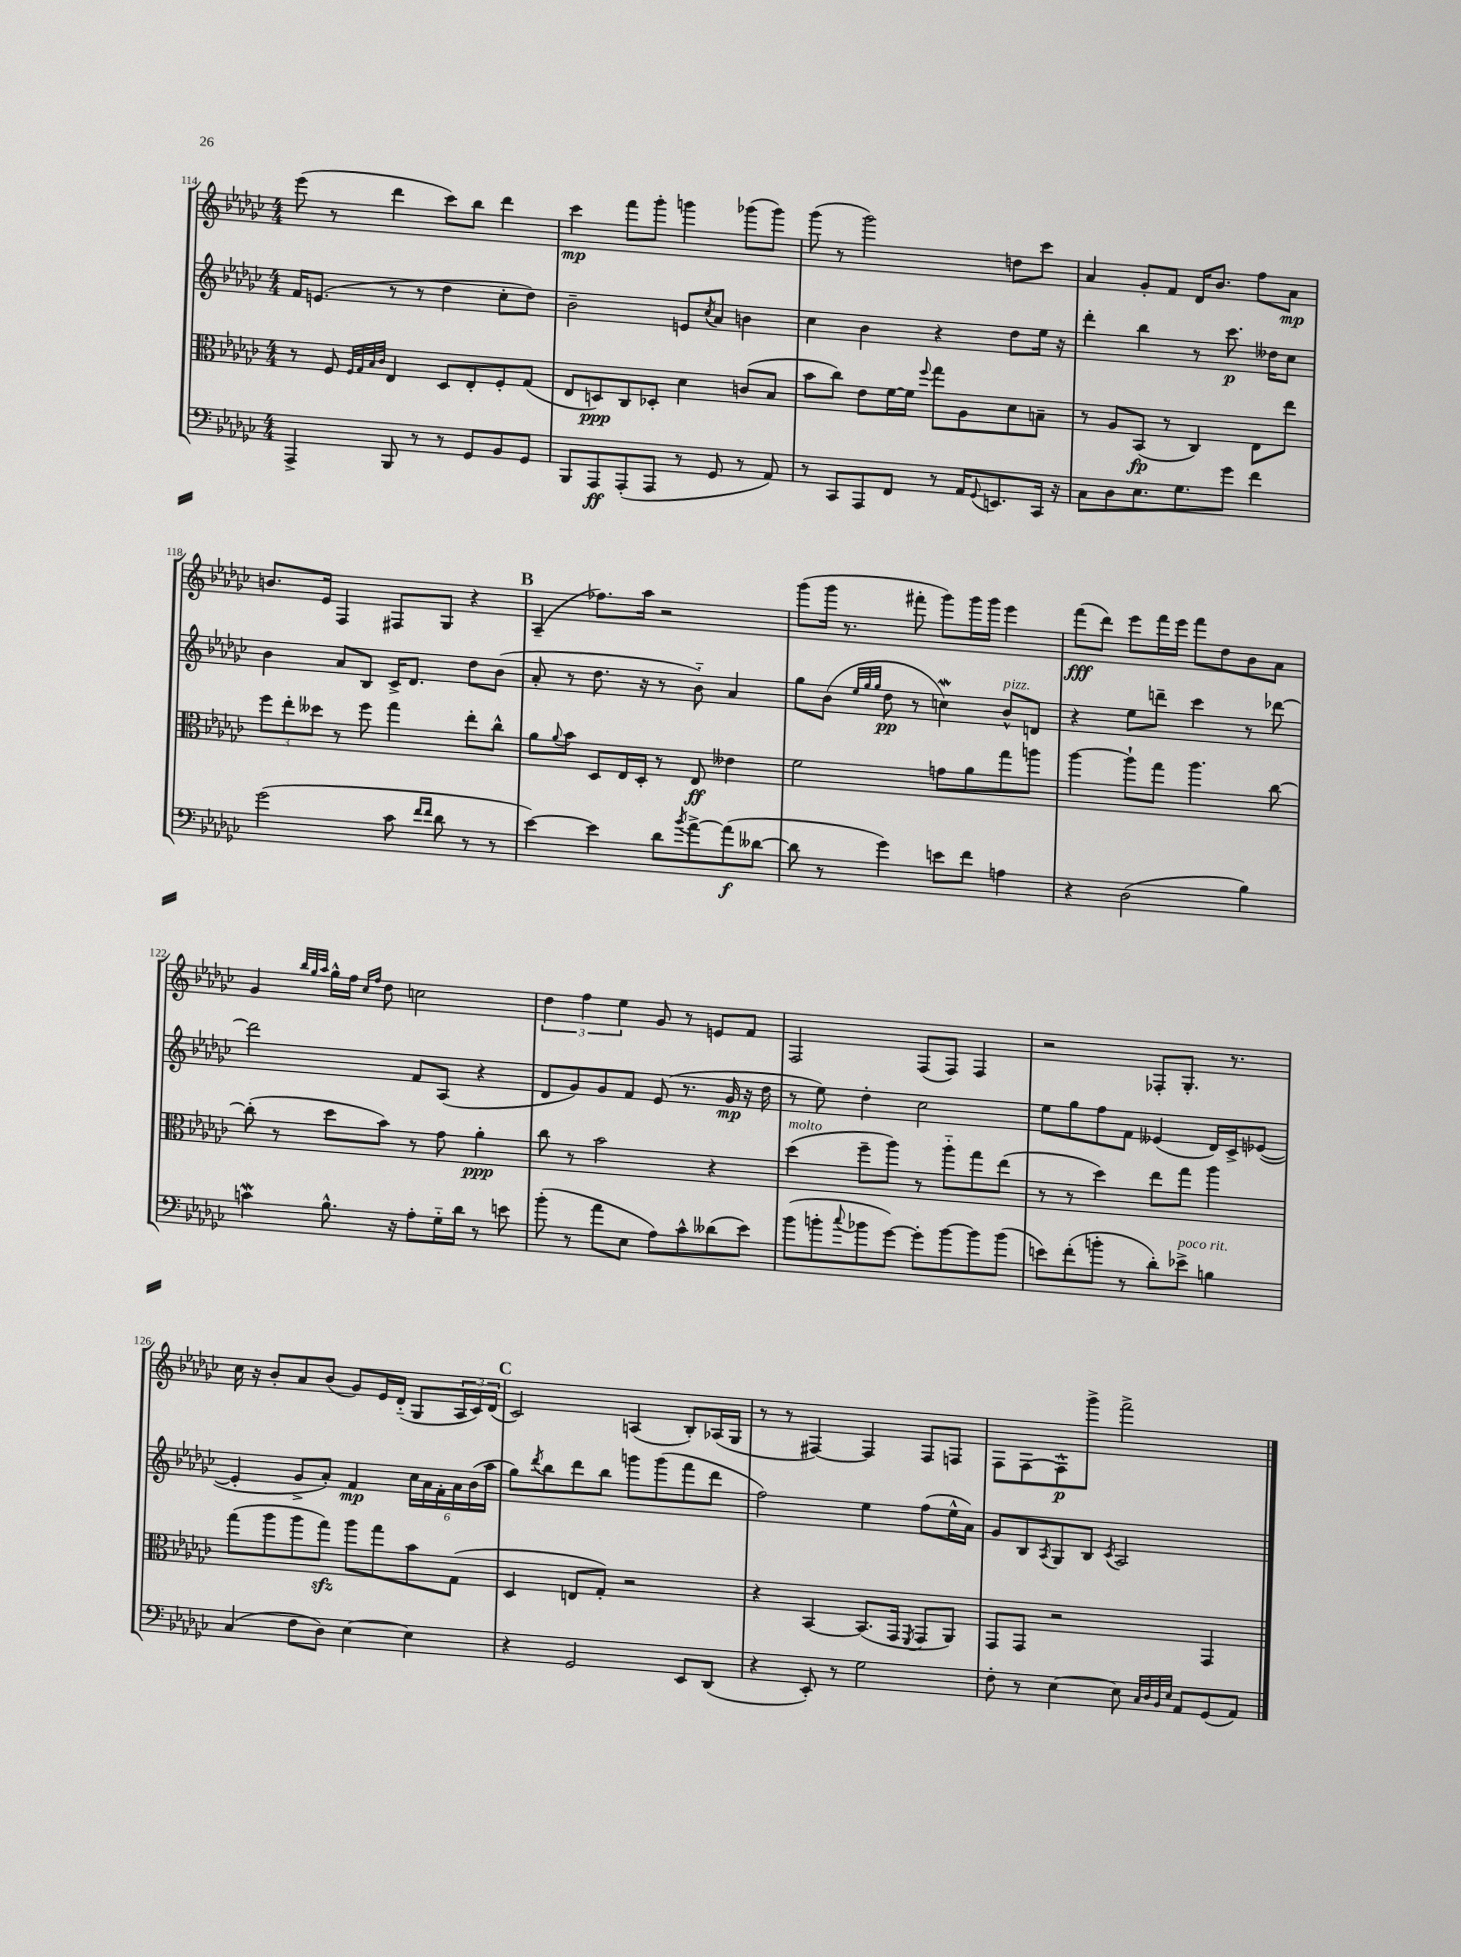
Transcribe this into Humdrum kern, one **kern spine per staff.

**kern	**kern	**kern	**kern
*staff4	*staff3	*staff2	*staff1
*clefF4	*clefC3	*clefG2	*clefG2
*k[b-e-a-d-g-c-]	*k[b-e-a-d-g-c-]	*k[b-e-a-d-g-c-]	*k[b-e-a-d-g-c-]
*M4/4	*M4/4	*M4/4	*M4/4
4AAA-^	8r	16f	(8eee-
.	.	(8.e	.
.	8F	.	8r
.	32qqF	.	.
.	32qqG-	.	.
.	32qqB-	.	.
.	32qqc-	.	.
8BBB-	4E-	8r	4ddd-
8r	.	8r	.
8r	8D-	4dd-	8ccc-)
8GG-	8E-'	.	8bb-
8BB-	8F'	8cc-'	4ddd-
8GG-	(8G-	8dd-)	.
=	=	=	=
8BBB-	8E-	2b-~	4ccc-
8AAA-	8D)	.	.
(8AAA-'	8C-	.	8fff
8AAA-	8D-'	.	8ggg-'
8r	4d-	8e	4ggg
.	.	8qcc-	.
8GG-	.	8a-	.
8r	(8c	4b	(8ggg-
8AA-)	8B-	.	8ggg-)
=	=	=	=
8r	8b-	4cc-	(8ggg-
8CC-	8cc-)	.	8r
8AAA-	8e-	4b-	2ggg-)
8FF	[16f	.	.
.	16f]	.	.
.	8qqff	.	.
8r	8gg-	4r	.
16AA-	8A-	.	.
8qqGG-	.	.	.
8.EE	.	.	.
.	8d-	8dd-	8dd
16CC-	8B~	16ee-	8ccc-
16r	.	16r	.
=	=	=	=
8C-	8r	4ddd-'	4a-
8D-	8A-	.	.
8.E-	(8BB-	4bb-	8g-'
.	8r	.	8f
8.G-	.	.	.
.	4C-)	8r	16d-
.	.	.	8.b-
8g-	.	8.ccc-	.
4f	8E-	.	8ff
.	.	16dd--	.
.	8ee-	8cc-	8a-
=	=	=	=
(2g-	12ff	4b-	8.b
.	12ee-'	.	.
.	12dd--	.	.
.	.	.	16e-
.	8r	8a-	4F
.	8ff	8B-	.
8c-	4gg-	16c-^	8F#
.	.	8.d-	.
16qqf	.	.	.
16qqf	.	.	.
8d-	.	.	8G-
8r	8ee-'	8dd-	4r
8r	8cc-^^	(8b-	.
=	=	=	=
[4e-)	8a-	8a-'	(4A-~
.	8qqa-	.	.
.	8b-	8r	.
4e-]	8D-	8.dd-	8.ff-)
.	16E-	.	.
.	16D-'	16r	16aa-
8d-	8r	8r	2r
8qb-	.	.	.
[8a-^	8E-	8b-'~)	.
(8a-]	4e--	4a-	.
[8d--	.	.	.
=	=	=	=
8d--]	2f	8gg-	(8ggg-
8r	.	(8b-	16ggg-
.	.	.	8.r
.	.	32qqee-	.
.	.	32qqgg-	.
.	.	32qqgg-	.
4g-)	.	8dd-	.
.	.	8r	8fff#'
8e	8g	4cc)	8ggg-)
8f	8a-	.	16ggg-
.	.	.	16ggg-
4A	8gg-	8b-^^	4eee-
.	8aa	8d	.
=	=	=	=
4r	[4aa-	4r	(8fff
.	.	.	8ddd-)
(2D-	8aa-`]	8ee-	8eee-
.	8gg-	8ddd~	16fff
.	.	.	16eee-
.	4.aa-	4ccc-	8fff
.	.	.	8dd-
4B-)	.	8r	8b-
.	[8cc-	[8ddd-	8a-
=	=	=	=
4c	(8cc-']	2ddd-]	4g-
.	8r	.	.
.	.	.	32qqbb-
.	.	.	32qqgg-
.	.	.	32qqaa-
8.B-^^	8dd-	.	16gg-^^
.	.	.	16ff
.	.	.	16qqcc-
.	.	.	16qqff
.	8b-)	.	8dd-
16r	.	.	.
8A-'	8r	8f	2cc
16G-'~	8g-	(8A-	.
16d-	.	.	.
8r	4a-'	4r	.
8e	.	.	.
=	=	=	=
(8b-'	8cc-	8d-	6dd-
8r	8r	8g-)	.
.	.	.	6ff
8a-	2b-	8g-	.
.	.	.	6ee-
8E-	.	8f	.
8A-)	.	(8e-	8g-
8c-^^	.	8.r	8r
(8d--	4r	.	8e
.	.	16g-	.
8e-)	.	16r	8f
.	.	16dd-	.
=	=	=	=
(8b-	(4dd-	8r	2F
8b'	.	8ee-)	.
8qqcc-	.	.	.
8b-	8ff~	4dd-'	.
[8g-)	8aa-)	.	.
8g-']	8r	2cc-	(8F
[8b-	8aa-'~	.	8F)
8b-]	8gg-	.	4F
(8b-	(8ee-	.	.
=	=	=	=
8e)	8r	8ee-	2r
(8f'	8r	8gg-	.
8b'	4dd-)	8ff	.
8r	.	8f	.
8d-')	8ee-	(4e--	8F-'
8e-^	8gg-	.	8.G-'
4B	4aa-	16d-)	.
.	.	16c-^	8.r
.	.	([8e-	.
=	=	=	=
(4C-	(8gg-	4e-']	16cc-
.	.	.	16r
.	8aa-	.	8b-'
8F	8aa-	8g-^	8a-
8D-)	8gg-)	8a-')	(8b-
[4E-	8aa-	4f	8g-)
.	8gg-	.	16e-
.	.	.	(16d-'~
4E-]	8b-	24cc-	8G-
.	.	24a-	.
.	.	24f'	.
.	(8G-	24a-	24A-
.	.	(24b-	24c-)
.	.	24aa-	(24d-
=	=	=	=
4r	4D-	8gg-)	2c-)
.	.	8qddd-	.
.	.	8bb-	.
2GG-	8E	8ddd-	.
.	8G-')	8bb-	.
.	2r	8ggg	(4A
.	.	(8ggg	.
8EE-	.	8fff	8B-')
(8DD-	.	8ddd-	(16A-
.	.	.	16G-
=	=	=	=
4r	4r	2ff)	8r
.	.	.	8r
8EE-')	[4BB-	.	[4F#)
8r	.	.	.
2G-	(8.BB-]	4ee-	4F#]
.	16GG-	.	.
.	8qFF	.	.
.	8GG-	(8ff	8F#
.	8AA-)	16ee-^^	8F
.	.	16a-)	.
=	=	=	=
8F'	8GG-	8g-	8F
8r	8GG-	8B-	[8F
.	.	8qA-	.
[4E-	2r	8G-	8F^^]
.	.	8B-	8ggg-^
.	.	8qc-	.
8E-]	.	2A-	2fff^
32qqC-	.	.	.
32qqD-	.	.	.
32qqBB-	.	.	.
32qqE-	.	.	.
8AA-	.	.	.
(8GG-	4GG-	.	.
8AA-)	.	.	.
==	==	==	==
*-	*-	*-	*-
